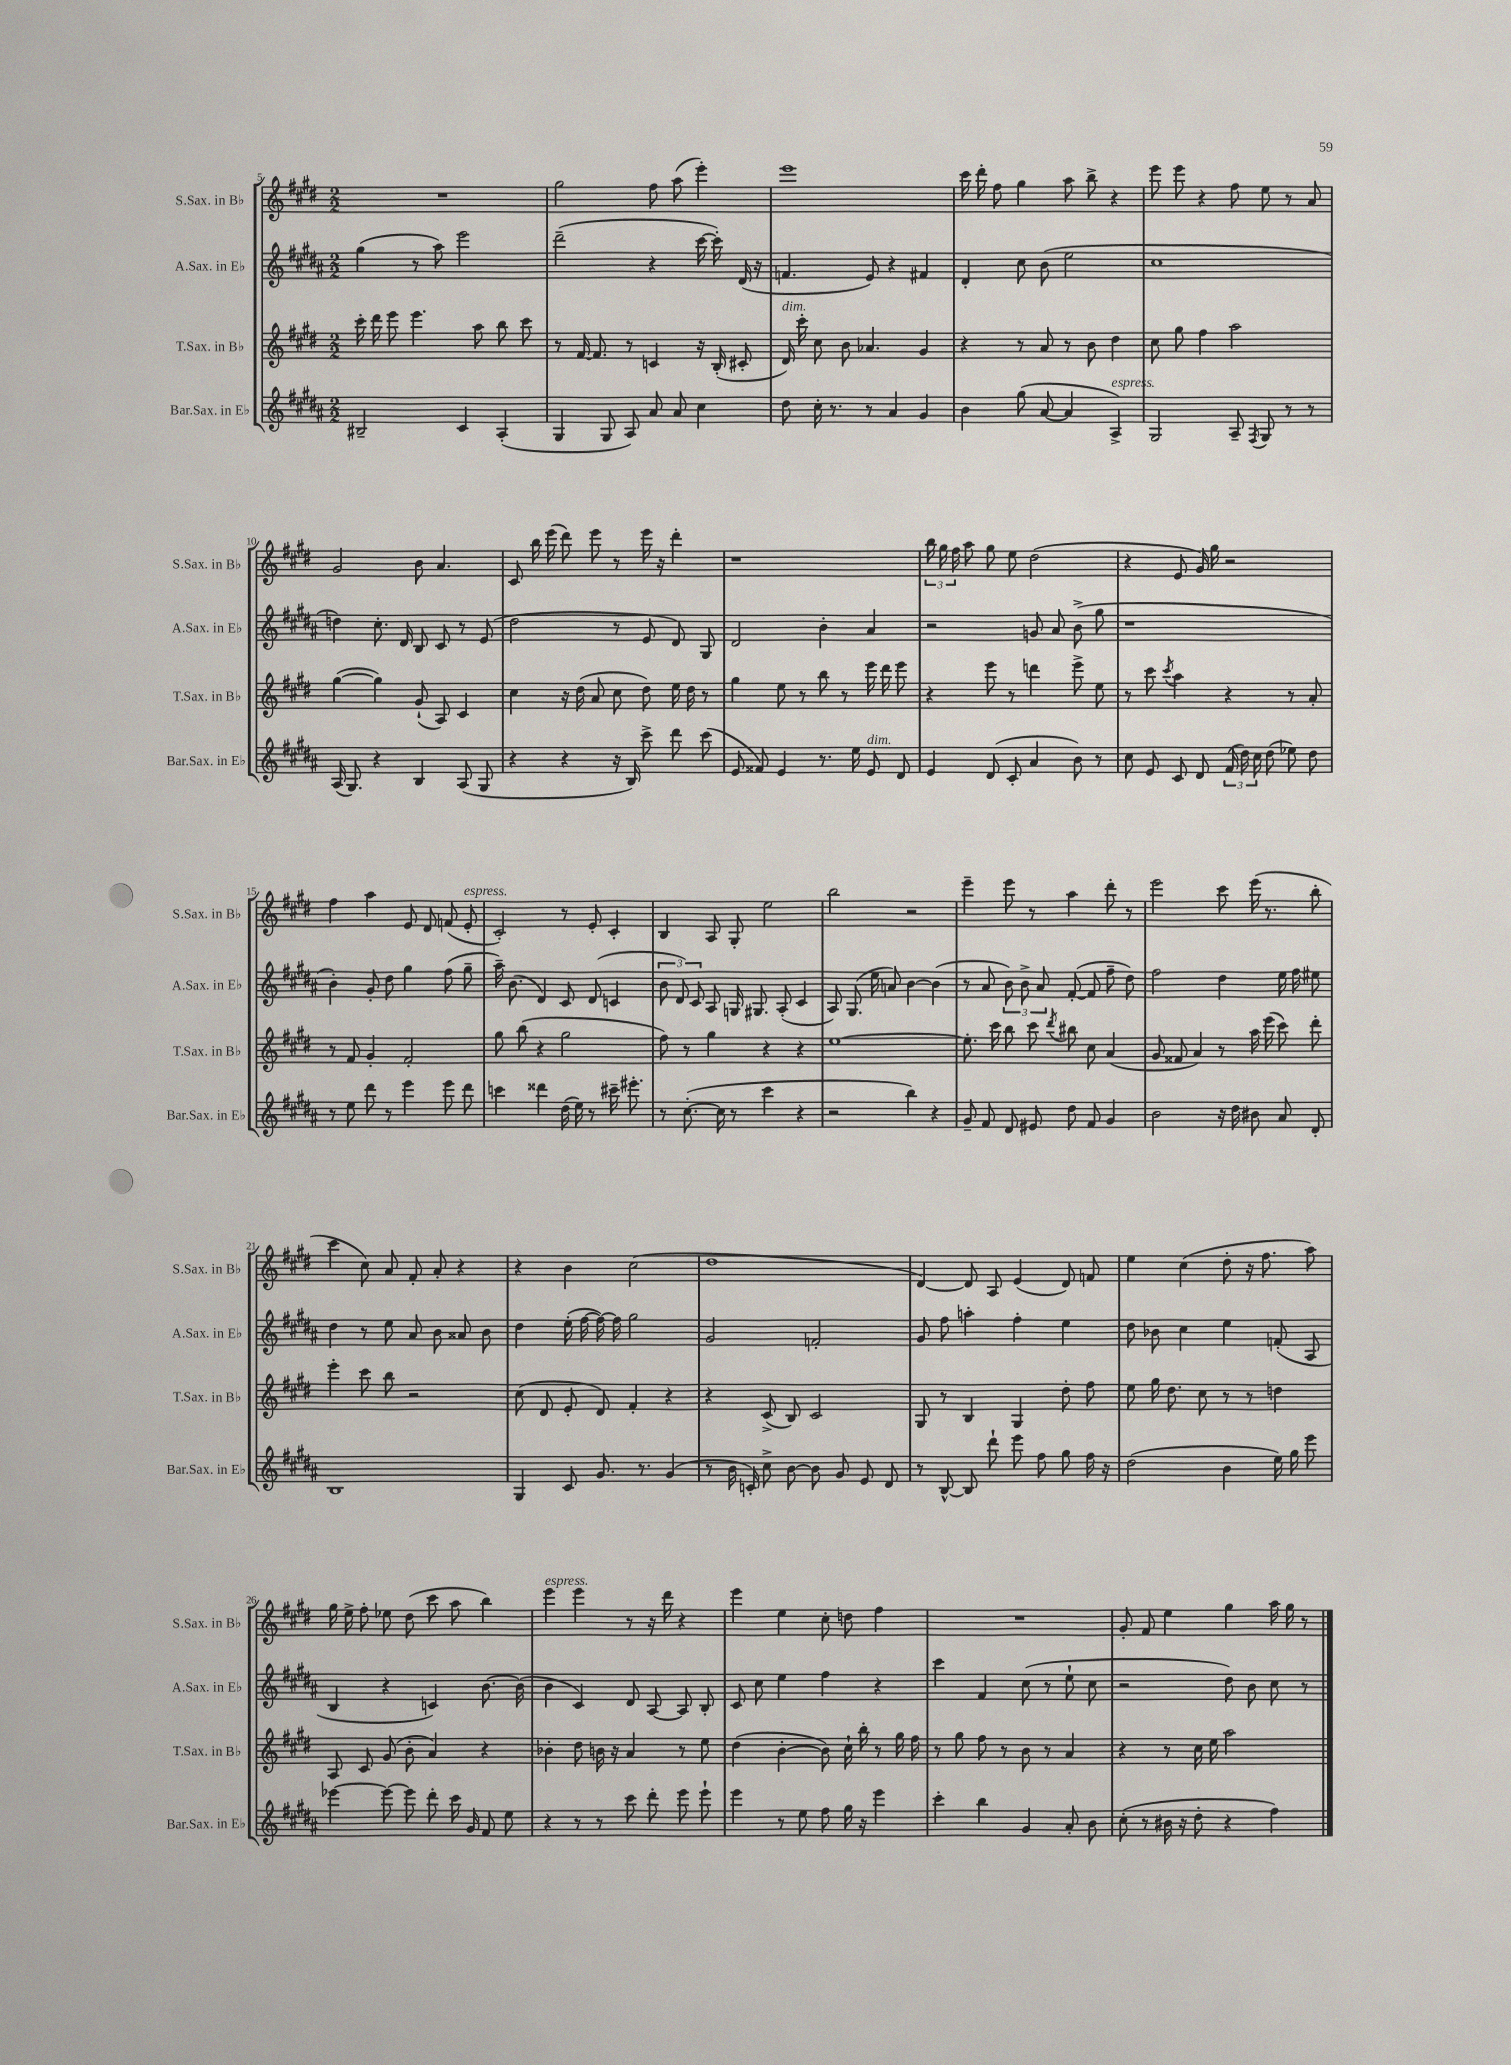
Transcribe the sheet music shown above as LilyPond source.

<<
\new StaffGroup <<
\new Staff = "s0" \with { instrumentName = "S.Sax. in Bb" shortInstrumentName = "S.Sax. in Bb" } {
    \clef treble \key e \major \numericTimeSignature \time 2/2
    \autoBeamOff R1 |
    gis''2 fis''8 a''8( e'''4-.) |
    e'''1 |
    cis'''16 dis'''16-. fis''8 gis''4 a''8 b''8-> r4 |
    e'''8 e'''8 r4 fis''8 e''8 r8 a'8 |
    gis'2 b'8 a'4. |
    cis'8 b''16 e'''16( dis'''8) e'''8 r8 e'''16 r16 dis'''4-. |
    r1 |
    \tuplet 3/2 { b''16 gis''16 fis''16 } a''8 gis''8 e''8 dis''2( |
    r4 e'8 gis'16) gis''16 r2 |
    fis''4 a''4 e'8 dis'8 f'8( e'8-.^\markup { \italic "espress." } |
    cis'2-.) r8 e'8-. cis'4-. |
    b4 a8 gis8-. e''2 |
    b''2 r2 |
    e'''4-- e'''8 r8 a''4 dis'''8-. r8 |
    e'''2 cis'''8 e'''16( r8. b''8-. |
    cis'''4 cis''8) a'8 fis'8-. a'8-. r4 |
    r4 b'4 cis''2( |
    dis''1 |
    dis'4~) dis'8 a8 e'4( dis'8) f'8 |
    e''4 cis''4( dis''8-. r16 fis''8. a''8) |
    gis''16 e''16-> fis''8-. ees''8 dis''8( cis'''8 a''8 b''4) |
    e'''4^\markup { \italic "espress." } e'''4 r8 r16 dis'''16 r4 |
    e'''4 e''4 cis''8-. d''8 fis''4 |
    R1 |
    gis'8-. fis'8 e''4 gis''4 a''16 gis''16 r8 \bar "|." |
}
\new Staff = "s1" \with { instrumentName = "A.Sax. in Eb" shortInstrumentName = "A.Sax. in Eb" } {
    \clef treble \key b \major \numericTimeSignature \time 2/2
    \autoBeamOff gis''4( r8 ais''8) e'''2 |
    dis'''2--( r4 cis'''16~ cis'''16-.) dis'16( r16 |
    f'4. e'8) r4 fis'4 |
    dis'4-. cis''8 b'8( e''2 |
    cis''1 |
    d''4) cis''8.-. dis'16 b8 cis'8 r8 e'8( |
    dis''2 r8 e'8 dis'8) gis8 |
    dis'2 b'4-. ais'4 |
    r2 g'8 ais'8 b'8->( gis''8 |
    r1 |
    b'4-.) gis'8-. dis''8 gis''4 fis''8( gis''8-- |
    ais''16--) b'8.( dis'4) cis'8 dis'8( c'4 |
    \tuplet 3/2 { b'8 dis'8) cis'8 } ais8 g16 gis8. ais8-.( cis'4 |
    ais8) gis8.( e''16 a'8) b'4~ b'4( |
    r8 ais'8 \tuplet 3/2 { b'8) b'8-> ais'8 } fis'8~-.( fis'8 fis''8-- dis''8) |
    fis''2 dis''4 e''16 fis''16 eis''8 |
    dis''4 r8 e''8 ais'8 b'8 aisis'8 b'8 |
    dis''4 e''16-.( fis''16~ fis''16~) fis''16 gis''2 |
    gis'2 f'2-. |
    gis'8 fis''8 a''4-. fis''4-. e''4 |
    dis''8 bes'8 cis''4 e''4 f'8-.( ais8 |
    b4 r4 c'4) b'8.~ b'16( |
    b'4 cis'4) dis'8 ais8~ ais8 b8-. |
    cis'8 cis''8 e''4 fis''4 r4 |
    cis'''4 fis'4 cis''8( r8 e''8-! cis''8 |
    r2 dis''8) b'8 cis''8 r8 \bar "|." |
}
\new Staff = "s2" \with { instrumentName = "T.Sax. in Bb" shortInstrumentName = "T.Sax. in Bb" } {
    \clef treble \key e \major \numericTimeSignature \time 2/2
    \autoBeamOff cis'''16-. dis'''16 e'''8 e'''4. a''8 b''8 cis'''8 |
    r8 fis'16~ fis'8. r8 c'4 r16 b16-.( cis'8-. |
    dis'16^\markup { \italic "dim." }) cis'''16-. cis''8 b'8 aes'4. gis'4 |
    r4 r8 a'8 r8 b'8 dis''4 |
    cis''8 gis''8 fis''4 a''2 |
    gis''4~( gis''4) gis'8-!( a8) cis'4 |
    cis''4 r16 dis''16( a'8 cis''8 dis''8) e''16 dis''16 r8 |
    gis''4 e''8 r8 b''8 r8 e'''16 dis'''16 e'''8 |
    r4 e'''8 r8 d'''4 e'''8-> e''8 |
    r8 cis'''8 \acciaccatura { cis'''8 } a''4 r4 r8 a'8-. |
    r8 fis'8 gis'4-. fis'2-. |
    gis''8 b''8( r4 gis''2 |
    fis''8) r8 gis''4 r4 r4 |
    e''1~ |
    e''8.-. cis'''16 b''8 cis'''8 \acciaccatura { dis'''8 } bis''8 cis''8 a'4( |
    gis'8 fisis'8 a'4) r8 a''16 e'''16( cis'''8) dis'''8-. |
    e'''4-. cis'''8 b''8 r2 |
    cis''8( dis'8 e'8-. dis'8) fis'4-. r4 |
    r4 cis'8->( b8) cis'2 |
    gis8 r8 b4 gis4 dis''8-. fis''8 |
    e''8 gis''16 dis''8. cis''8 r8 r8 d''4 |
    a8 cis'8 gis'8( b'8-. a'4) r4 |
    bes'4-. dis''8 b'16 r16 a'4 r8 e''8 |
    dis''4( b'4~-. b'8) cis''16-! b''16-. r8 gis''16 fis''16 |
    r8 gis''8 fis''8 r8 b'8 r8 a'4 |
    r4 r8 cis''16 e''16 a''2 \bar "|." |
}
\new Staff = "s3" \with { instrumentName = "Bar.Sax. in Eb" shortInstrumentName = "Bar.Sax. in Eb" } {
    \clef treble \key b \major \numericTimeSignature \time 2/2
    \autoBeamOff bis2-- cis'4 ais4-.( |
    gis4 gis8 ais8) ais'8 ais'8 cis''4 |
    dis''8 cis''16-. r8. r8 ais'4 gis'4 |
    b'4 gis''8( ais'8~ ais'4 ais4->^\markup { \italic "espress." }) |
    gis2 ais8-- \acciaccatura { fis8 } gis8 r8 r8 |
    ais16( gis8.) r4 b4 ais8( gis8 |
    r4 r4 r16 b16) cis'''8-> dis'''8 cis'''8( |
    e'8 fisis'8) e'4 r8. e''16 e'8^\markup { \italic "dim." } dis'8 |
    e'4 dis'8( cis'8-. ais'4 b'8) r8 |
    cis''8 e'8 cis'8 dis'8 \tuplet 3/2 { fis'16( dis''16) cis''16 } dis''8( ees''8) dis''8 |
    r8 e''8 dis'''8 r8 e'''4 e'''8 dis'''8 |
    c'''4 disis'''4 dis''16( e''16) r8 cis'''16-- eis'''8.-. |
    r8 cis''8.~-.( cis''16 r8 cis'''4 r4 |
    r2 b''4) r4 |
    gis'8-- fis'8 dis'8 eis'8 dis''8 fis'8 gis'4 |
    b'2 r16 dis''16 bis'8 ais'8 dis'8-. |
    b1 |
    gis4 cis'8 gis'8. r8. gis'4( |
    r8 b'16 c'16-.) cis''8-> b'8~ b'8 gis'8 e'8 dis'8 |
    r8 b8~-^ b8 dis'''8-! e'''8 fis''8 gis''8 fis''16 r16 |
    dis''2( b'4 e''16) gis''16 e'''8 |
    ees'''4~ ees'''8~ ees'''8 dis'''8-. cis'''16 gis'16 fis'8 e''8 |
    r4 r8 r8 cis'''8 dis'''8-. e'''8 e'''8-! |
    e'''4 r8 e''8 fis''8 gis''16 r16 e'''4 |
    cis'''4-. b''4 gis'4 ais'8-. b'8 |
    cis''8-.( r8 bis'16 r16 dis''8-. r4 fis''4) \bar "|." |
}
>>
>>
\layout { \context { \Score currentBarNumber = #5 } }
